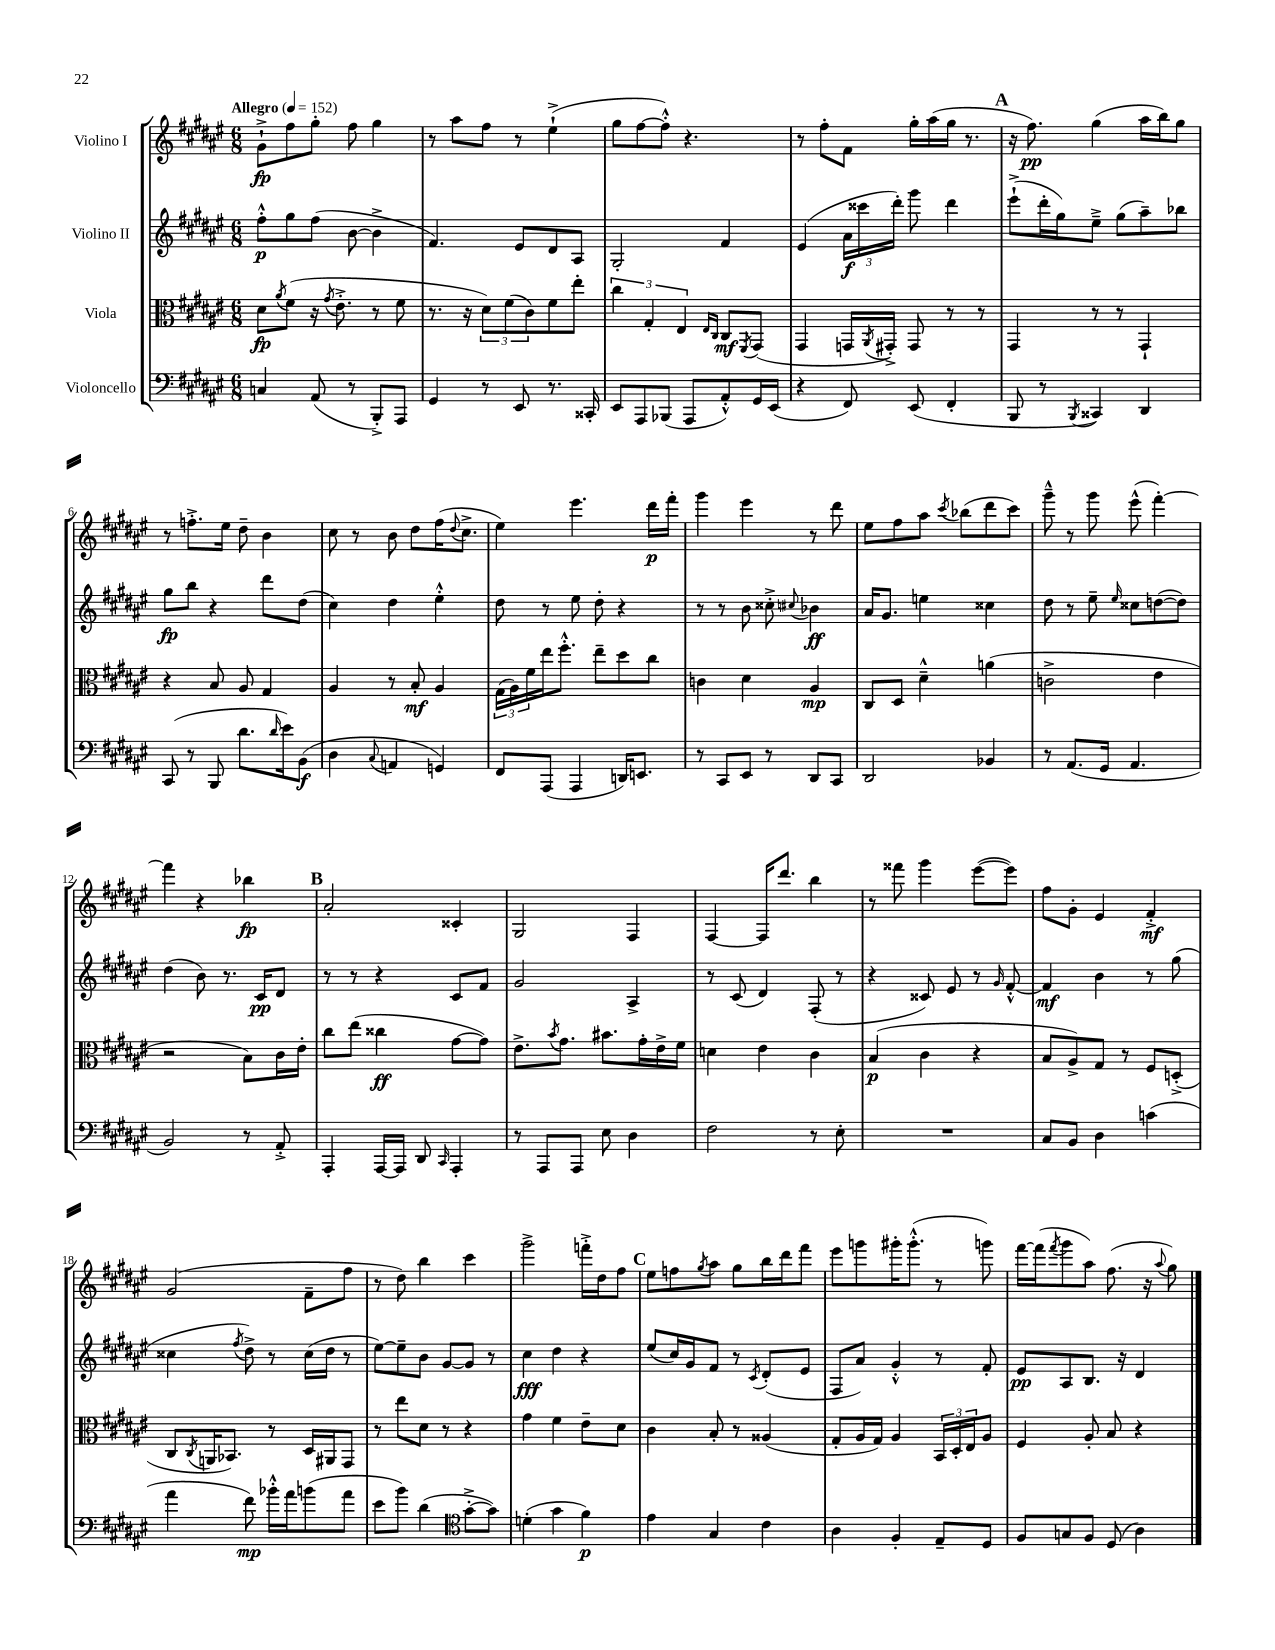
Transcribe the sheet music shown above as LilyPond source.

<<
\new StaffGroup <<
\new Staff = "s0" \with { instrumentName = "Violino I" } {
    \clef treble \key fis \major \numericTimeSignature \time 6/8 \tempo "Allegro" 4 = 152
    gis'8-!->\fp fis''8 gis''8-. fis''8 gis''4 |
    r8 ais''8 fis''8 r8 eis''4-!->( |
    gis''8 fis''8~ fis''8-.-^) r4. |
    r8 fis''8-. fis'8 gis''16-. ais''16( gis''16 r8. |
    \mark \markup { \bold "A" } r16 fis''8.\pp) gis''4( ais''16 b''16) gis''8 |
    r8 f''8.-.-> eis''16 dis''8-- b'4 |
    cis''8 r8 b'8 dis''8 fis''16( \appoggiatura { dis''8 } cis''8.-> |
    eis''4) eis'''4. dis'''16\p fis'''16-. |
    gis'''4 eis'''4 r8 dis'''8 |
    eis''8 fis''8 ais''8 \acciaccatura { cis'''8 } bes''8( dis'''8 cis'''8) |
    gis'''8---^ r8 gis'''8 eis'''8-^( fis'''4~-.) |
    fis'''4 r4 bes''4\fp |
    \mark \markup { \bold "B" } ais'2-. cisis'4-. |
    gis2 fis4 |
    fis4~ fis16 dis'''8. b''4 |
    r8 fisis'''8 gis'''4 eis'''8~( eis'''8) |
    fis''8 gis'8-. eis'4 fis'4-.->\mf |
    gis'2( fis'8-- fis''8 |
    r8 dis''8) b''4 cis'''4 |
    gis'''2-> f'''16-.-> dis''16 fis''8 |
    \mark \markup { \bold "C" } eis''8 f''8 \acciaccatura { gis''8 } ais''8 gis''8 b''16 dis'''16 fis'''8 |
    eis'''8 g'''8 gis'''16-. gis'''8.-.-^( r8 g'''8) |
    fis'''16~ fis'''16( \acciaccatura { fis'''8 } gis'''8 ais''8) fis''8.( r16 \appoggiatura { ais''8 } gis''8) \bar "|." |
}
\new Staff = "s1" \with { instrumentName = "Violino II" } {
    \clef treble \key fis \major \numericTimeSignature \time 6/8
    fis''8-.-^\p gis''8 fis''8( b'8~ b'4-> |
    fis'4.) eis'8 dis'8 ais8 |
    gis2-. fis'4 |
    eis'4( \tuplet 3/2 { ais'16\f cisis'''16 dis'''16-.) } gis'''8 dis'''4 |
    \mark \markup { \bold "A" } eis'''8-!->( dis'''16-. gis''16) eis''8---> gis''8( ais''8--) bes''8 |
    gis''8\fp b''8 r4 dis'''8 dis''8( |
    cis''4) dis''4 eis''4-.-^ |
    dis''8 r8 eis''8 dis''8-. r4 |
    r8 r8 b'8 cisis''8-.-> \appoggiatura { cis''8 } bes'4\ff |
    ais'16 gis'8. e''4 cisis''4 |
    dis''8 r8 eis''8-- \grace { eis''16 } cisis''8 d''8~( d''8) |
    dis''4( b'8) r8. cis'16\pp dis'8 |
    \mark \markup { \bold "B" } r8 r8 r4 cis'8 fis'8 |
    gis'2 ais4-> |
    r8 cis'8( dis'4) fis8-.( r8 |
    r4 cisis'8) eis'8 r8 \grace { gis'16 } fis'8~-.-^ |
    fis'4\mf b'4 r8 gis''8( |
    cisis''4 \acciaccatura { fis''8 } dis''8->) r8 cisis''16( dis''16 r8 |
    eis''8~) eis''8-- b'8 gis'8~ gis'8 r8 |
    cis''4\fff dis''4 r4 |
    \mark \markup { \bold "C" } eis''8( cis''16) gis'16 fis'8 r8 \acciaccatura { cis'8 } dis'8-.( eis'8 |
    fis8 ais'8) gis'4-.-^ r8 fis'8-. |
    eis'8\pp ais8 b8. r16 dis'4 \bar "|." |
}
\new Staff = "s2" \with { instrumentName = "Viola" } {
    \clef alto \key fis \major \numericTimeSignature \time 6/8
    dis'8\fp \acciaccatura { ais'8 } fis'8( r16 \acciaccatura { gis'8 } eis'8.-.-> r8 fis'8 |
    r8. r16 \tuplet 3/2 { dis'8) fis'8( cis'8) } fis'8 eis''8-. |
    \tuplet 3/2 { cis''4 gis4-. eis4 } \grace { eis16 cis16 } cis8\mf \acciaccatura { fis,8 } gis,8( |
    gis,4 g,16 \acciaccatura { ais,8 } gis,16-.->) gis,8 r8 r8 |
    \mark \markup { \bold "A" } gis,4 r8 r8 gis,4-! |
    r4 b8 ais8 gis4 |
    ais4 r8 b8-.\mf ais4 |
    \tuplet 3/2 { gis16( ais16) fis'16 } eis''16 fis''8.-.-^ eis''8-- dis''8 cis''8 |
    c'4 dis'4 ais4\mp |
    cis8 dis8 dis'4---^ a'4( |
    c'2-> eis'4 |
    r2 b8) cis'16 eis'16-. |
    \mark \markup { \bold "B" } cis''8 eis''8( cisis''4\ff gis'8~ gis'8) |
    eis'8.-> \acciaccatura { b'8 } gis'8. bis'8. gis'16-. eis'16-> fis'16 |
    d'4 eis'4 cis'4 |
    b4\p( cis'4 r4 |
    b8 ais8->) gis8 r8 fis8 d8-.->( |
    cis8 \acciaccatura { cis8 } a,16 bes,8.) r8 dis16 ais,16 gis,8 |
    r8 eis''8 dis'8 r8 r4 |
    gis'4 fis'4 eis'8-- dis'8 |
    \mark \markup { \bold "C" } cis'4 b8-. r8 aisis4( |
    gis8-. ais16 gis16) ais4 \tuplet 3/2 { b,16 dis16-. eis16 } ais8 |
    fis4 ais8-. b8 r4 \bar "|." |
}
\new Staff = "s3" \with { instrumentName = "Violoncello" } {
    \clef bass \key fis \major \numericTimeSignature \time 6/8
    c4 ais,8( r8 b,,8-.->) ais,,8 |
    gis,4 r8 eis,8 r8. cisis,16-. |
    eis,8 ais,,8 bes,,8( ais,,8 ais,8-.-^) gis,16 eis,16( |
    r4 fis,8) eis,8( fis,4-. |
    \mark \markup { \bold "A" } b,,8 r8 \acciaccatura { b,,8 } cisis,4) dis,4 |
    cis,8( r8 b,,8 dis'8. \grace { dis'16 } eis'16) b,8\f( |
    dis4 \appoggiatura { cis8 } a,4 g,4) |
    fis,8 ais,,8( ais,,4 d,16) e,8. |
    r8 cis,8 eis,8 r8 dis,8 cis,8 |
    dis,2 bes,4 |
    r8 ais,8.( gis,16 ais,4. |
    b,2) r8 ais,8-.-> |
    \mark \markup { \bold "B" } ais,,4-. ais,,16~ ais,,16 dis,8 \grace { cis,16 } ais,,4-. |
    r8 ais,,8 ais,,8 eis8 dis4 |
    fis2 r8 eis8-. |
    R2. |
    cis8 b,8 dis4 c'4( |
    ais'4 fis'8\mp) bes'16-.-^ ais'16 b'8( ais'8 |
    eis'8 b'8) dis'4( \clef tenor gis'8~-.-> gis'8) |
    d'4-.( gis'4 fis'4\p) |
    \mark \markup { \bold "C" } eis'4 gis4 cis'4 |
    ais4 fis4-. eis8-- dis8 |
    fis8 g8 fis8 dis8( ais4) \bar "|." |
}
>>
>>
